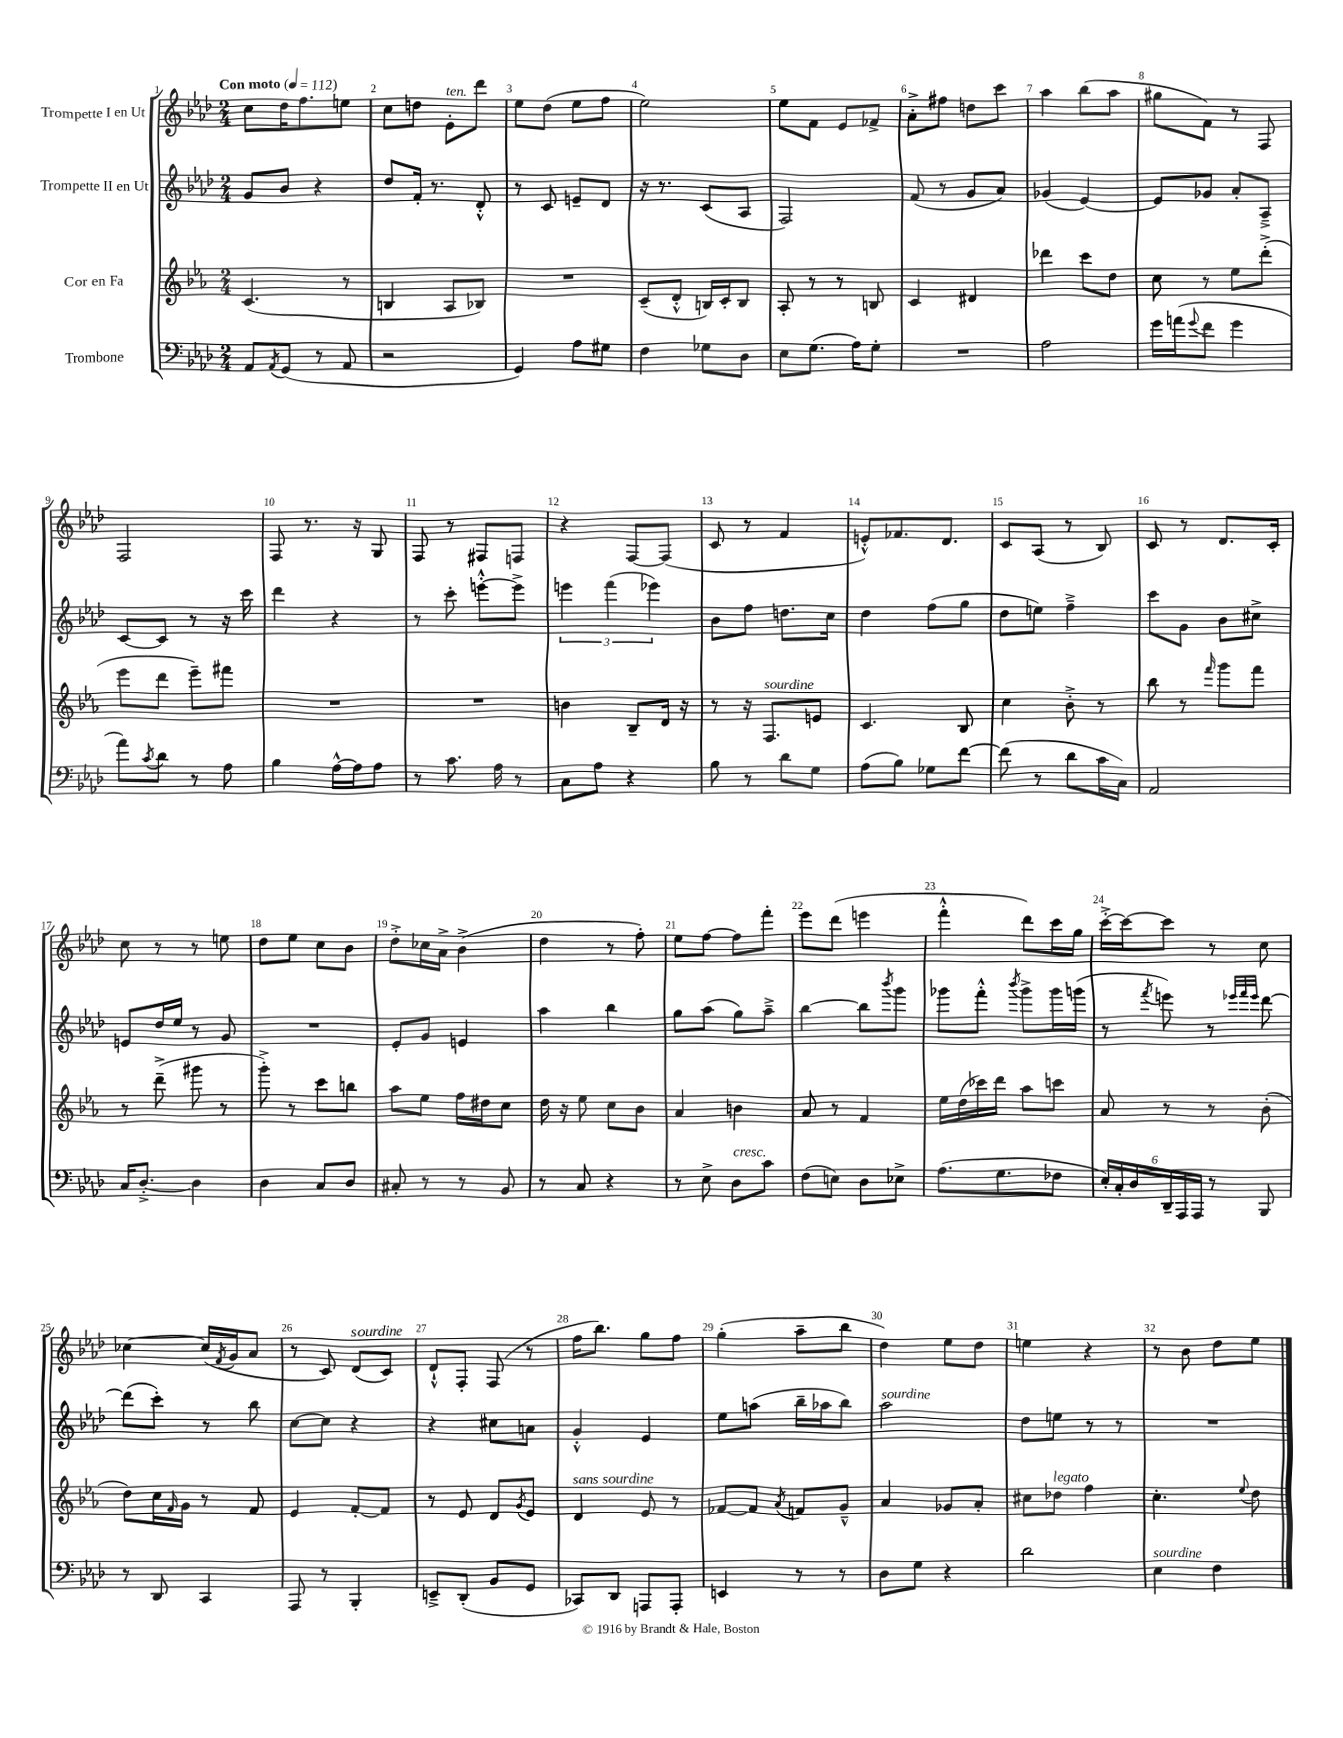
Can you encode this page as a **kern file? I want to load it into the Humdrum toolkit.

**kern	**kern	**kern	**kern
*staff4	*staff3	*staff2	*staff1
*clefF4	*clefG2	*clefG2	*clefG2
*k[b-e-a-d-]	*k[b-e-a-]	*k[b-e-a-d-]	*k[b-e-a-d-]
*M2/4	*M2/4	*M2/4	*M2/4
*MM112	*MM112	*MM112	*MM112
8AA-/L	(4.c/	8g/L	8cc\L
8qAA-/	.	.	.
(8GG/J	.	8b-/J	16dd-\K
.	.	.	8.ff\
8r	.	4r	.
8AA-/	8r	.	8ee\J
=	=	=	=
2r	4B/	8dd-/L	8cc\L
.	.	16f'/Jk	8dd\J
.	.	8.r	.
.	8A-/L	.	8e-'\L
.	8B-/J)	8d-'^^/	8ddd-\J
=	=	=	=
4GG/)	2r	8r	8ee-\L
.	.	8c/	(8dd-\J
8A-\L	.	8e~/L	8ee-\L
8G#\J	.	8d-/J	8ff\J
=	=	=	=
4F\	(8c~/L	16r	2ee-\)
.	.	8.r	.
.	8d'^^/J	.	.
8G-\L	16B/LL)	(8c/L	.
.	16c'/J	.	.
8D-\J	8B/J	8A-/J	.
=	=	=	=
8E-\L	8A-'/	2F/)	8ee-\L
(8.G\J	8r	.	8f\J
.	8r	.	8e-/L
16A-\LK)	.	.	.
8G'\J	8B/	.	8f-^/J
=	=	=	=
2r	4c/	(8f/	8a-'^\L
.	.	8r	8ff#\J
.	4d#/	8g/L	8dd\L
.	.	8a-/J)	8ccc\J
=	=	=	=
2A-\	4ddd-\	(4g-/	4aa-\
.	8ccc\L	[4e-/)	(8bb-\L
.	8dd\J	.	8aa-\J
=	=	=	=
16g\LL	8cc\	8e-/]L	8gg#\L
(16a\J	.	.	.
8qqg/	.	.	.
8f\J	8r	8g-/J	8f\J)
4g\	8ee-\L	8a-'/L	8r
.	(8ddd'^\J	8A-~^/J	8F/
=	=	=	=
8a-\L)	8eee-\L	[8c/L	2F/
8qc/	.	.	.
8d-\J	8ddd\J	8c/]J	.
8r	8eee-~\L)	8r	.
8A-\	8fff#\J	16r	.
.	.	16ccc\	.
=	=	=	=
4B-\	2r	4ddd-\	8F/
.	.	.	8.r
[16A-^^\LL	.	4r	.
16A-\]J	.	.	16r
8A-\J	.	.	8G/
=	=	=	=
8r	2r	8r	8F/
8.c\	.	8ccc'\	8r
.	.	[8eee'^^\L	8F#/L
16A-\	.	.	.
8r	.	8eee^\]J	8F/J
=	=	=	=
8C\L	4b\	6eee\	4r
8A-\J	.	.	.
.	.	(6fff\	.
4r	8B-~/L	.	[8F/L
.	.	6eee-\)	.
.	16d/Jk	.	(8F/]J
.	16r	.	.
=	=	=	=
8B-\	8r	8b-\L	8c/
8r	16r	8ff\J	8r
.	8.F/L	.	.
8d-\L	.	8.dd\L	4f/
8G\J	8e/J	.	.
.	.	16cc\Jk	.
=	=	=	=
(8A-\L	4.c/	4dd-\	8e'^^/L)
8B-\J)	.	.	8.f-/
8G-\L	.	(8ff\L	.
.	.	.	8.d-/J
[8f\J	8B-/	8gg\J	.
=	=	=	=
(8f\]	4cc\	8dd-\L	8c/L
8r	.	8ee\J)	(8A-/J
8d-\L	8b-'^\	4ff~^\	8r
16c\L	8r	.	8B-/)
16C\JJ)	.	.	.
=	=	=	=
2AA-/	8bb-\	8ccc\L	8c/
.	8r	8g\J	8r
.	16qqfff/	.	.
.	8ggg\L	8b-\L	8.d-/L
.	8fff\J	8cc#^\J	.
.	.	.	16c'/Jk
=	=	=	=
16C/LK	8r	8e/L	8cc\
[8.D-'^/J	.	.	.
.	(8ddd~^\	16dd-/L	8r
.	.	16ee-/JJ	.
4D-\]	8ggg#\	8r	8r
.	8r	8g/	8ee\
=	=	=	=
4D-\	8ggg'^\)	2r	8dd-\L
.	8r	.	8ee-\J
8C/L	8ccc\L	.	8cc\L
8D-/J	8bb\J	.	8b-\J
=	=	=	=
8C#'/	8aa-\L	8e-'/L	8dd-'^\L
8r	8ee-\J	8g/J	16cc-\L
.	.	.	16a-^\JJ
8r	16ff\LL	4e/	(4b-^\
.	16dd#\J	.	.
8BB-/	8cc\J	.	.
=	=	=	=
8r	16dd\	4aa-\	4dd-\
.	16r	.	.
8C/	8ee-\	.	.
4r	8cc\L	4bb-\	8r
.	8b-\J	.	8ff'\)
=	=	=	=
8r	4a-/	8gg\L	8ee-\L
8E-^\	.	(8aa-\J	[8ff\J
8D-\L	4b\	8gg\L)	8ff\]L
8c\J	.	8aa-~^\J	8fff'\J
=	=	=	=
(8F\L	8a-/	[4bb-\	8eee-\L
8E\J)	8r	.	(8ddd-\J
8D-\L	4f/	8bb-\]L	4eee\
.	.	8qbbb-/	.
8E-^\J	.	8ggg\J	.
=	=	=	=
(8.A-\L	16ee-\LL	8ggg-\L	4fff'^^\
.	(16dd\	.	.
.	16ccc-\)	8fff'^^\J	.
8.G\	16ddd\JJ	.	.
.	.	8qbbb-/	.
.	8aa-\L	8ggg-^\L	8ddd-\L)
8F-\J	8ccc\J	16ggg-\L	16ccc\L
.	.	(16ggg\JJ	16gg\JJ
=	=	=	=
24E-'/LL)	8a-/	8r	[16ccc'^\LL
24C'/	.	.	.
.	.	.	16ccc\_J
24D-/	.	.	.
.	.	8qfff/	.
24DD-~/	8r	8eee\)	8ccc\]J
24AAA-/	.	.	.
24AAA-/JJ	.	.	.
8r	8r	8r	8r
.	.	32qqeee-/LLL	.
.	.	32qqfff/	.
.	.	32qqeee-/JJJ	.
8BBB-/	(8b-'\	[8ddd-\	8cc\
=	=	=	=
8r	8dd\L)	(8ddd-\]L	[4cc-\
8DD-/	16cc\L	8ccc'\J)	.
.	16qqf/	.	.
.	16g\JJ	.	.
4CC/	8r	8r	(16cc-/]LL
.	.	.	8qf/
.	.	.	16g/J
.	8f/	8bb-\	8a-/J
=	=	=	=
8AAA-/	4e-/	[8cc\L	8r
8r	.	8cc\]J	8c/)
4BBB-'/	[8f'/L	4r	(8d-/L
.	8f/]J	.	8c/J)
=	=	=	=
8EE~^/L	8r	4r	8d-`^^/L
(8DD-'/J	8e-/	.	8F'/J
8BB-/L	8d/L	8cc#\L	(8F/
.	8qg/	.	.
8GG/J	8e-/J	8a\J	8r
=	=	=	=
8CC-/L)	4d/	4g'^^/	16ff\LK
.	.	.	8.bb-\J)
8DD-/J	.	.	.
8AAA/L	8e-/	4e-/	8gg\L
8AAA'/J	8r	.	8ff\J
=	=	=	=
4EE/	[8f-/L	8ee-\L	(4gg'\
.	8f-/]J	(8aa\J	.
.	8qa-/	.	.
8r	8f/L	16bb-~\LL	8aa-~\L
.	.	16aa-\J	.
8r	8g~^^/J	8bb-\J)	8bb-\J
=	=	=	=
8D-\L	4a-/	2aa-\	4dd-\)
8G\J	.	.	.
4r	8g-/L	.	8ee-\L
.	8a-'/J	.	8dd-\J
=	=	=	=
2d-\	8cc#\L	8dd-\L	4ee\
.	8dd-\J	8ee\J	.
.	4ff\	8r	4r
.	.	8r	.
=	=	=	=
4E-\	4.cc'\	2r	8r
.	.	.	8b-\
4F\	.	.	8dd-\L
.	8qqee-/	.	.
.	8dd\	.	8ee-\J
==	==	==	==
*-	*-	*-	*-
